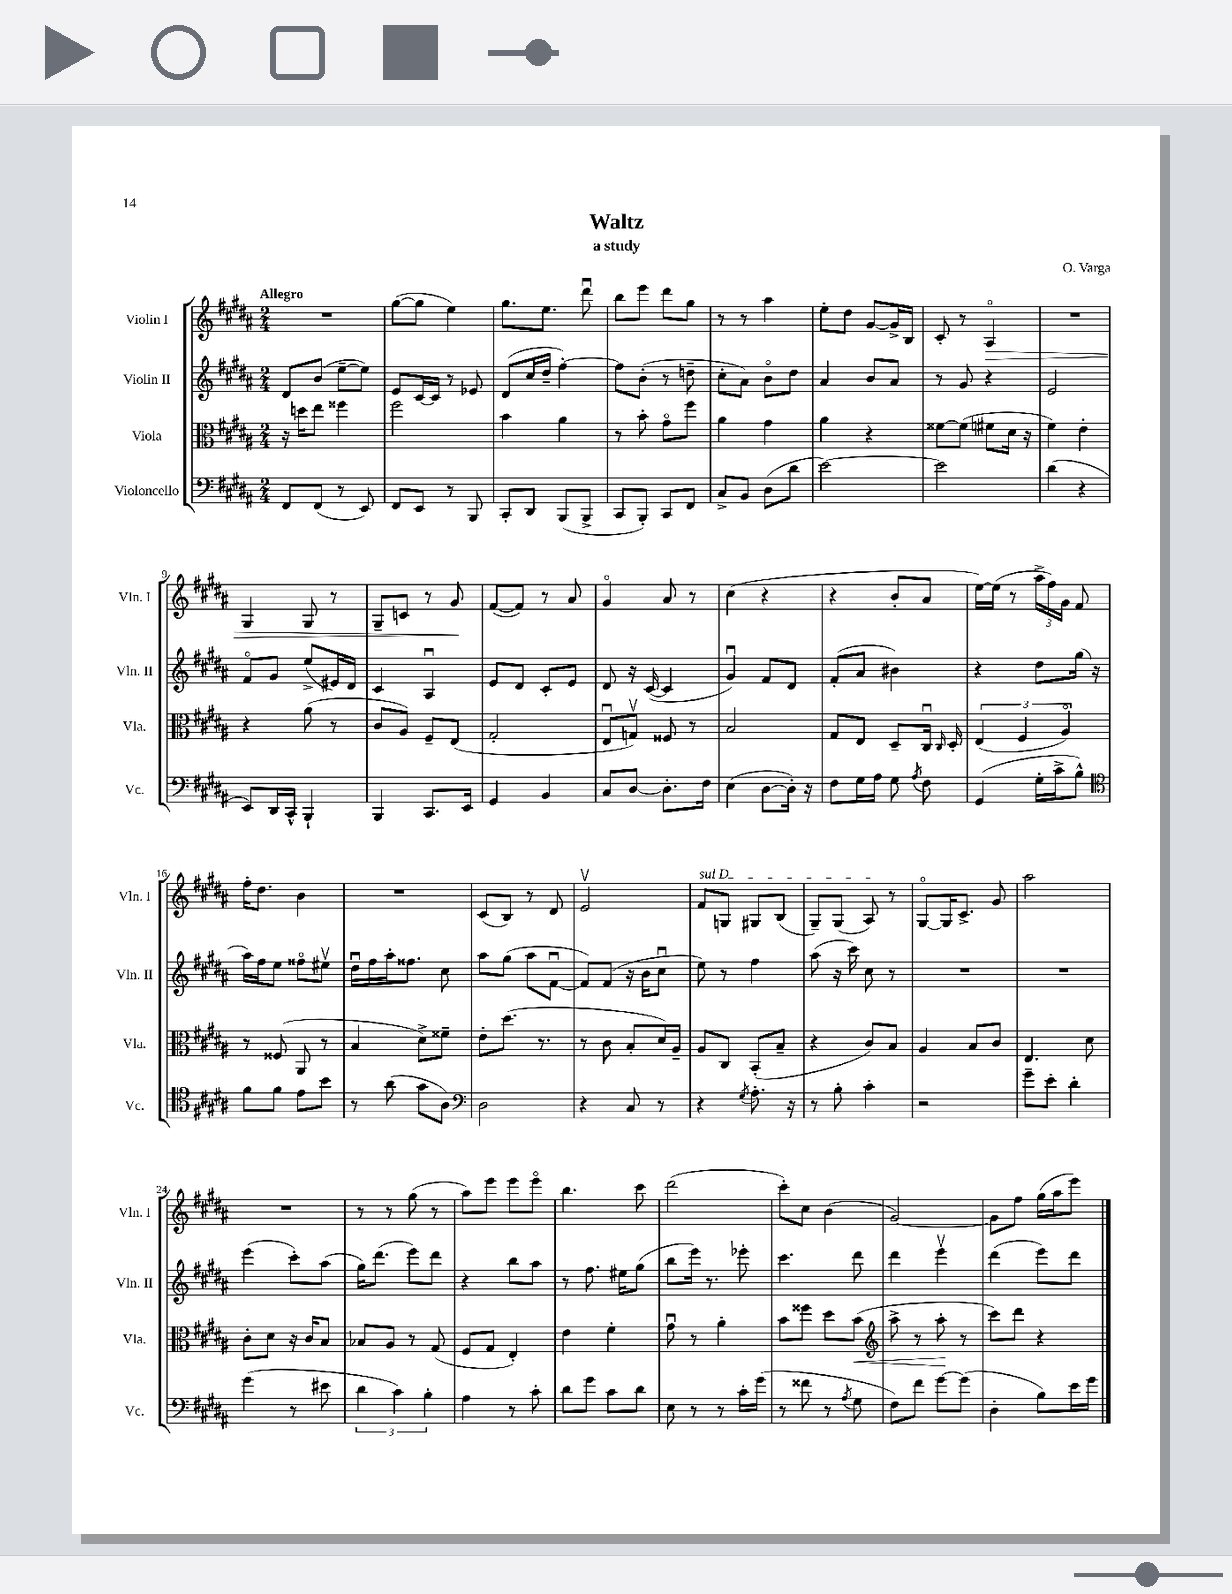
\header { title = "Waltz" composer = "O. Varga" subtitle = "a study" }
<<
\new StaffGroup <<
\new Staff = "s0" \with { instrumentName = "Violin I" shortInstrumentName = "Vln. I" } {
    \clef treble \key b \major \numericTimeSignature \time 2/4 \tempo "Allegro"
    \autoBeamOff R2 |
    gis''8[~( gis''8] e''4) |
    gis''8.[ e''8.] dis'''8\downbow |
    b''8[ e'''8] dis'''8[ gis''8] |
    r8 r8 ais''4 |
    e''8[-. dis''8] gis'8[~ gis'16-> b16] |
    cis'8-. r8 ais4\flageolet\> |
    R2 |
    gis4 gis8 r8 |
    gis8[-- c'8] r8 gis'8\! |
    fis'8[~( fis'8]) r8 ais'8 |
    gis'4\flageolet ais'8 r8 |
    cis''4( r4 |
    r4 b'8[-. ais'8] |
    e''16[~) e''16]( r8 \tuplet 3/2 { ais''16[-> fis''16) gis'16] } fis'8 |
    fis''16[-. dis''8.] b'4 |
    R2 |
    cis'8[( b8]) r8 dis'8 |
    e'2\upbow |
    \once \override TextSpanner.bound-details.left.text = \markup { \italic "sul D" } fis'8[\startTextSpan g8] gis8[ b8]( |
    gis8[--) gis8]( ais8\stopTextSpan) r8 |
    gis8[~\flageolet gis16 cis'8.]-> gis'8 |
    ais''2 |
    R2 |
    r8 r8 gis''8( r8 |
    ais''8[) e'''8] e'''8[ e'''8]\flageolet |
    b''4. cis'''8 |
    dis'''2( |
    cis'''8[-.) cis''8] b'4( |
    gis'2~) |
    gis'8[ fis''8] gis''16[( ais''16 e'''8]) \bar "|." |
}
\new Staff = "s1" \with { instrumentName = "Violin II" shortInstrumentName = "Vln. II" } {
    \clef treble \key b \major \numericTimeSignature \time 2/4
    \autoBeamOff dis'8[ b'8]( e''8[~-- e''8]) |
    e'8[ cis'16~ cis'16] r8 ees'8 |
    dis'8[( cis''16 dis''16]-- fis''4~-.) |
    fis''8[ b'8]-.( r8 d''8-- |
    cis''8[-. ais'8]) b'8[\flageolet dis''8] |
    ais'4 b'8[ ais'8] |
    r8 gis'8 r4 |
    e'2 |
    fis'8[\flageolet gis'8] e''8[->( eis'16) dis'16] |
    cis'4 ais4\downbow |
    e'8[ dis'8] cis'8[-. e'8] |
    dis'8 r16 cis'16~( cis'4 |
    gis'4\downbow) fis'8[ dis'8] |
    fis'8[-.( ais'8] bis'4) |
    r4 dis''8[ gis''16]( r16 |
    ais''16[) fis''16 e''8] fisis''8[\flageolet eis''8]\upbow |
    dis''16[\downbow fis''16 ais''16-. fisis''8.] cis''8 |
    ais''8[ gis''8]( ais''8[ fis'8]~\downbow |
    fis'8[) fis'8]( r16 b'16[ cis''8]\downbow |
    e''8) r8 fis''4 |
    ais''8( r16 cis'''16) cis''8 r8 |
    R2 |
    R2 |
    e'''4( cis'''8[-.) ais''8]( |
    gis''16[) dis'''8.]( e'''8[) dis'''8] |
    r4 b''8[ ais''8] |
    r8 fis''8. eis''16[ gis''8]( |
    b''8[ e'''16]) r8. ees'''8-. |
    cis'''4. dis'''8 |
    dis'''4 e'''4\upbow |
    dis'''4( e'''8[) dis'''8] \bar "|." |
}
\new Staff = "s2" \with { instrumentName = "Viola" shortInstrumentName = "Vla." } {
    \clef alto \key b \major \numericTimeSignature \time 2/4
    \autoBeamOff r16 d''16[ e''8] fisis''4 |
    fis''2 |
    b'4 ais'4 |
    r8 b'8-. gis'8[\flageolet fis''8] |
    ais'4 gis'4 |
    ais'4 r4 |
    fisis'8[~ fisis'8]( fis'8[ dis'16] r16 |
    fis'4) e'4-. |
    r4 ais'8( r8 |
    cis'8[ ais8]) fis8[-- e8]( |
    gis2-. |
    e8[\downbow g8]\upbow) fisis8 r8 |
    b2 |
    gis8[ e8] dis8[-- cis16]\downbow \grace { cis16 } dis16-. |
    \tuplet 3/2 { e4( fis4 ais4\flageolet) } |
    r8 fisis8( ais,8 r8 |
    b4 dis'8[->) fisis'8]-- |
    e'8[-. dis''8.]( r8. |
    r8 cis'8 b8[-. dis'16) ais16]-- |
    ais8[ cis8] b,8[-.( b8]-- |
    r4 cis'8[) b8] |
    ais4 b8[ cis'8] |
    e4. dis'8 |
    cis'8[-. dis'8] r16 cis'16[ b8] |
    bes8[ ais8] r8 gis8( |
    fis8[ gis8] e4-.) |
    e'4 fis'4-. |
    gis'8\downbow r8 ais'4-. |
    b'8[ fisis''8] dis''8[ b'8]\<( |
    \clef treble ais''8-> r8 ais''8-.\! r8 |
    cis'''8[) dis'''8] r4 \bar "|." |
}
\new Staff = "s3" \with { instrumentName = "Violoncello" shortInstrumentName = "Vc." } {
    \clef bass \key b \major \numericTimeSignature \time 2/4
    \autoBeamOff fis,8[ fis,8]( r8 e,8) |
    fis,8[ e,8] r8 b,,8 |
    cis,8[-. dis,8] b,,8[( b,,8]-> |
    cis,8[ b,,8]-.) cis,8[ fis,8] |
    cis8[-> b,8] dis8[( dis'8] |
    e'2~) |
    e'2 |
    dis'4( r4 |
    e,8[) dis,16 cis,16]-^ b,,4-! |
    b,,4 cis,8.[ e,16] |
    gis,4 b,4 |
    cis8[ dis8]~ dis8.[-. fis16] |
    e4( dis8[~ dis16]-.) r16 |
    fis8[ gis16 ais16] gis8 \acciaccatura { ais8 } fis8 |
    gis,4( gis16[-. cis'16-> b8]-^) |
    \clef tenor fis'8[ fis'8] e'8[ b'8] |
    r8 ais'8( gis'8[ ais8]) |
    \clef bass dis2 |
    r4 cis8 r8 |
    r4 \acciaccatura { gis8 } ais8.-. r16 |
    r8 b8-. cis'4-. |
    r2 |
    gis'8[-- e'8]-. dis'4-. |
    gis'4( r8 eis'8 |
    \tuplet 3/2 { dis'4 cis'4) b4-. } |
    ais4 r8 cis'8-. |
    dis'8[ gis'8] cis'8[ dis'8] |
    e8 r8 r8 cis'16[-. gis'16]( |
    r8 fisis'8 r8 \acciaccatura { ais8 } gis8 |
    fis8[) fis'8] gis'8[~ gis'8]( |
    dis4-. b8[) e'16 gis'16] \bar "|." |
}
>>
>>
